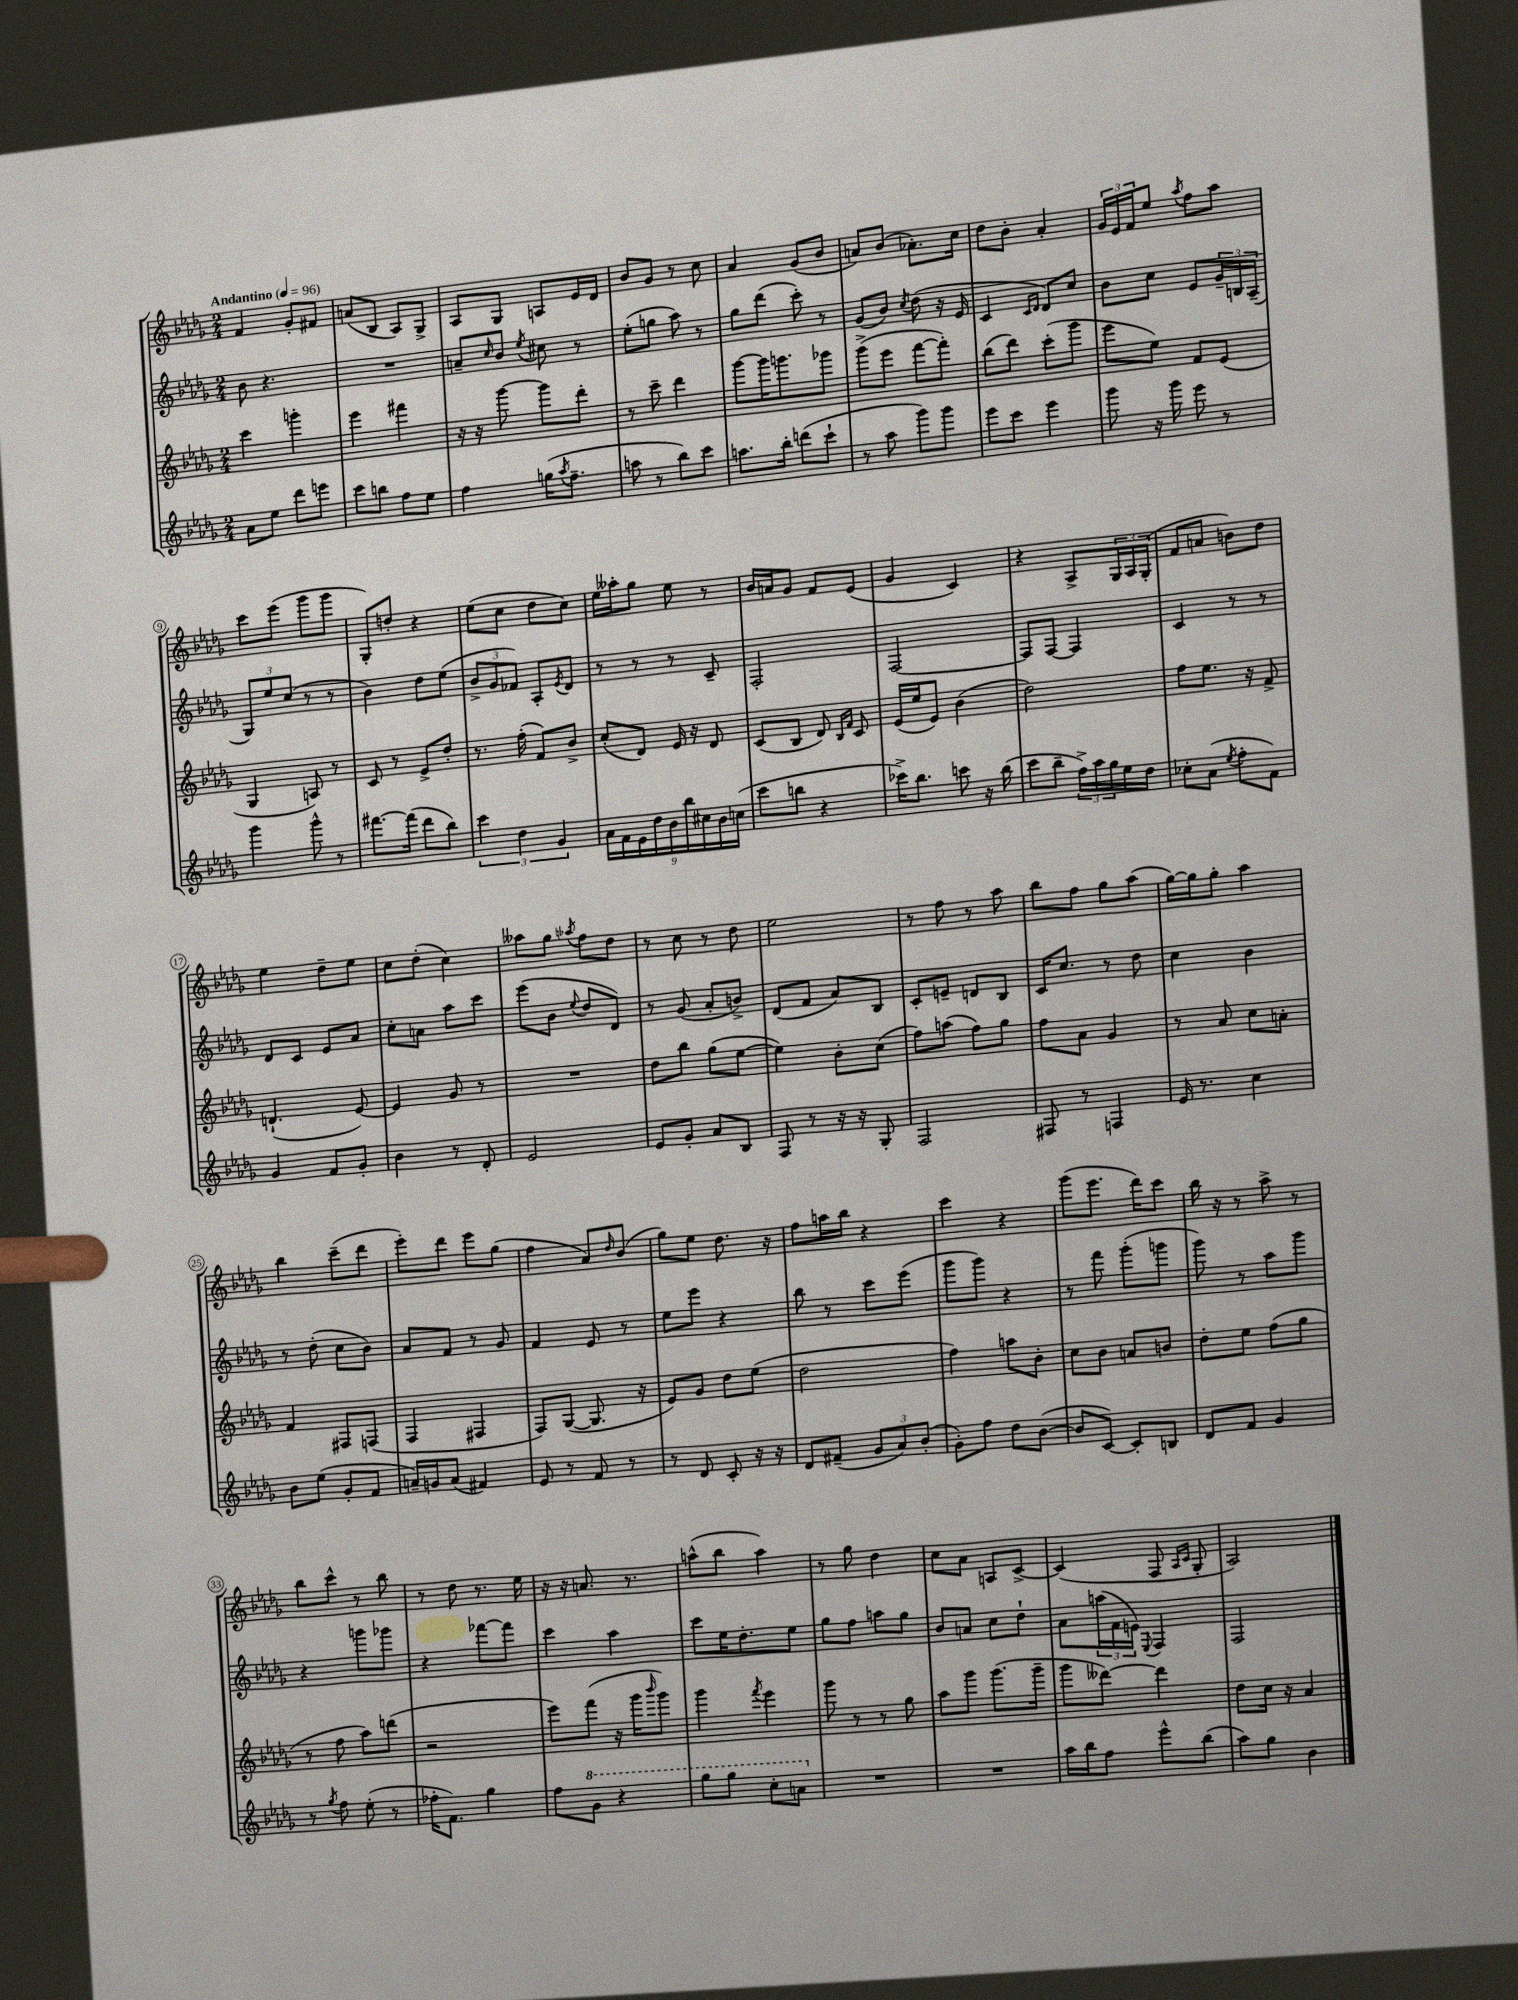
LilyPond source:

<<
\new StaffGroup <<
\new Staff = "s0" {
    \clef treble \key des \major \numericTimeSignature \time 2/4 \tempo "Andantino" 4 = 96
    f'4 ges'8-. fis'8 |
    a'8( bes8 aes8) ges8-> |
    aes8 ges8 a8 ees'16 des'16 |
    bes'8 ges'8 r8 c''8 |
    aes'4 ges'8( bes'8 |
    a'8) bes'8( aes'8.-.) c''16 |
    des''8 bes'8-. aes'4-. |
    \tuplet 3/2 { ges'16 ees'16 f'16 } ees''8 \acciaccatura { aes''8 } f''8 aes''8 |
    c'''8 ees'''8( ges'''8 ges'''8 |
    ges8-.) d''8-. r4 |
    ees''8( c''8 des''8 c''8) |
    ees''16 aeses''16-. ges''8 ees''8 r8 |
    bes'16 a'16 ges'8 f'8 ees'8( |
    ges'4 c'4) |
    r4 aes8-> \tuplet 3/2 { ges16 aes16 ges16-.( } |
    f'8 a'8 b'8) des''8 |
    ees''4 des''8-- ees''8 |
    c''8 des''8-.( c''4) |
    aeses''8 ges''8 \acciaccatura { aes''8 } f''8 des''8 |
    r8 c''8 r8 des''8 |
    ees''2 |
    r8 f''8 r8 aes''8 |
    bes''8 f''8 ges''8 aes''8( |
    ges''16~) ges''16 ges''8-. aes''4 |
    bes''4 c'''8--( des'''8 |
    ees'''8-.) des'''8 ees'''8 ges''8( |
    f''4 aes'8) \grace { des''16 } bes'8( |
    ges''8) ees''8 des''8. r16 |
    f''8 a''16 bes''16 r4 |
    c'''4 r4 |
    ges'''8( ees'''8. des'''16) c'''8 |
    bes''16 r16 r8 aes''8-> r8 |
    bes''8 c'''8-^ r8 bes''8 |
    r8 des''8 r8. ees''16 |
    r16 r16 a'8. r8. |
    a''8-^( bes''8 a''4) |
    r8 ges''8 des''4 |
    c''8 aes'8 a8 c'8~-> |
    c'4( f8 \grace { aes16 c'16 } ges8-. |
    aes2) \bar "|." |
}
\new Staff = "s1" {
    \clef treble \key des \major \numericTimeSignature \time 2/4
    bes'8 r4. |
    R2 |
    a'8-- \grace { c''16 } bes'8 \acciaccatura { ees''8 } cis''8 r8 |
    ees''8-.( g''8 aes''8) r8 |
    ges''8 des'''8( c'''8-.) r8 |
    ges'8( bes'8) \acciaccatura { c''8 } des''8( r16 ees'16 |
    c'4 \grace { c'16 des'16 } des'8) c''8 |
    bes'8 c''8 ees'8 \tuplet 3/2 { ges'16-- b16 aes16--( } |
    \tuplet 3/2 { ges8) ees''8 c''8( } r8 r8 |
    bes'4) des''8 ees''8( |
    \tuplet 3/2 { bes'8-> ges'8 fes'8) } aes8-. \acciaccatura { ees'8 } des'8 |
    r8 r8 r8 c'8-- |
    f2-. |
    f2~ |
    f8 f8~ f4 |
    c'4 r8 r8 |
    des'8 c'8 ees'8 aes'8 |
    c''8-. a'8 aes''8 c'''8 |
    ees'''8( bes'8 \appoggiatura { ees''8 } des''8 des'8) |
    r8 ges'8( aes'8-. b'8->) |
    des'8( f'8 aes'8) bes8 |
    c'8-. e'8-- d'8 bes8 |
    c'16 c''8. r8 des''8 |
    c''4 bes'4 |
    r8 des''8-.( c''8 bes'8) |
    aes'8 f'8 r8 ges'8 |
    f'4 ees'8 r8 |
    ees''8 ees'''8 r4 |
    bes''8 r8 c'''8 ees'''8( |
    ges'''8 ges'''8) r4 |
    r8 f'''8 ges'''8-.( g'''8 |
    ges'''8) r8 aes''8 ges'''8 |
    r4 g'''8 ges'''8 |
    r4 fes'''8~ fes'''8 |
    c'''4 aes''4 |
    c'''8 ees''16 des''8.-. ees''8 |
    ges''8 f''8 a''8 ges''8 |
    bes'8 a'8 c''8 des''8-! |
    aes'8 \tuplet 3/2 { a''16( f'16 e'16) } \appoggiatura { ees8 } f4 |
    f2 \bar "|." |
}
\new Staff = "s2" {
    \clef treble \key des \major \numericTimeSignature \time 2/4
    c'''4 g'''4-. |
    ees'''4 fis'''4 |
    r16 r16 ges'''8~ ges'''8 des'''8-. |
    r8 c'''8-- des'''4 |
    ges'''8~ ges'''16 g'''8. ges'''8 |
    ges'''8->( ees'''8 f'''8~ f'''8-.) |
    bes''8( des'''8) c'''8-.( ges'''8 |
    ees'''8 ees''8) f'8 ees'8( |
    ges4 a8) r8 |
    c'8 r8 ees'8-> des''8-. |
    r8. f''16-.( f'8) bes'8-> |
    c''8-.( des'8) ees'16 r16 des'8 |
    c'8( bes8 des'8) \grace { bes16 f'16 } c'8 |
    ees'16( ees''16 ees'8) bes'4( |
    des''2) |
    f''8 ees''8. r16 f'8-> |
    d'4.-!( ees'8~) |
    ees'4 ges'8 r8 |
    R2 |
    des''8 bes''8 ges''8( ees''8~ |
    ees''4) bes'8-. c''8( |
    f''8) a''8( f''8) ges''8 |
    f''8 aes'8 ges'4 |
    r8 aes'8 c''8 a'8-. |
    f'4 fis8 f8( |
    f4 fis4 |
    f8) ges8~( ges8. r16 |
    ees'8) ges'8 des''8 ees''8( |
    des''2 |
    f''4) a''8 bes'8-. |
    c''8 bes'8 a'8 b'8 |
    des''8-. ees''8 f''8( ges''8 |
    r8 f''8 aes''8) d'''8( |
    r2 |
    ees'''8) f'''8( r16 ges'''16 \grace { bes'''16 } ges'''8) |
    ges'''4 \acciaccatura { f'''8 } ees'''4 |
    ges'''8 r8 r8 ges''8 |
    aes''8 ges'''8 ges'''8.( ges'''16-- |
    ges'''8 deses'''8~) deses'''4 |
    des''8 c''16 r16 aes'4 \bar "|." |
}
\new Staff = "s3" {
    \clef treble \key des \major \numericTimeSignature \time 2/4
    aes'8 ees''8 des'''8 e'''8 |
    c'''8 b''8 f''8 ees''8 |
    f''4 g''16( \acciaccatura { aes''8 } f''8.-- |
    a''8 r8 bes''8) c'''8 |
    a''8. bes''16-. d'''8( c'''8-! |
    r8 aes''8 ges'''8) ges'''8 |
    ees'''8 c'''8 ees'''4 |
    ges'''8 r16 ges'''16 ees'''8 r8 |
    ges'''4 ges'''8-^ r8 |
    fis'''8.~ fis'''16( des'''8 bes''8) |
    \tuplet 3/2 { c'''4 des''4 ges'4 } |
    \tuplet 9/8 { aes'16 f'16 ees'16 des''16 bes'16 bes''16 cis''16 bes'16 c''16( } |
    c'''8 b''8 r4 |
    ces'''16->) bes''8. c'''8 r16 bes''16( |
    c'''8 bes''8-- \tuplet 3/2 { f''16->) aes''16 ges''16 } ees''16 des''16 |
    ces''8-. aes'8( \acciaccatura { ees''8 } f''8-. f'8) |
    ges'4 f'8 ges'8-. |
    bes'4 r8 des'8-. |
    ees'2 |
    ees'8 ges'8-. aes'8 bes8 |
    f8 r8 r16 r16 ges8-. |
    f2 |
    fis8 r8 f4 |
    ees'16 r8. c''4 |
    bes'8 ees''8( ges'8-. f'8 |
    a'16--) g'16 a'8( fis'4) |
    ees'8 r8 f'8 r8 |
    r8 des'8 c'8-. r16 r16 |
    des'8 fis'8--( \tuplet 3/2 { ges'8 aes'8) bes'8-.( } |
    ges'8-.) f''8 des''8 bes'8~( |
    bes'8 c'8~) c'8-. b8 |
    des'8 f'8 ges'4 |
    r8 \acciaccatura { ges''8 } f''8 ees''8-.( r8 |
    fes''16-. f'8.) ges''4 |
    f''8 \ottava #1 ges''8 r4 |
    ges'''8 ges'''8 c'''8-. a''8 \ottava #0 |
    R2 |
    R2 |
    aes''16 bes''16 f''8 ees'''8-^ bes''8( |
    aes''8) ges''8 bes'4 \bar "|." |
}
>>
>>
\layout { \context { \Score \override BarNumber.stencil = #(make-stencil-circler 0.1 0.3 ly:text-interface::print) } }
